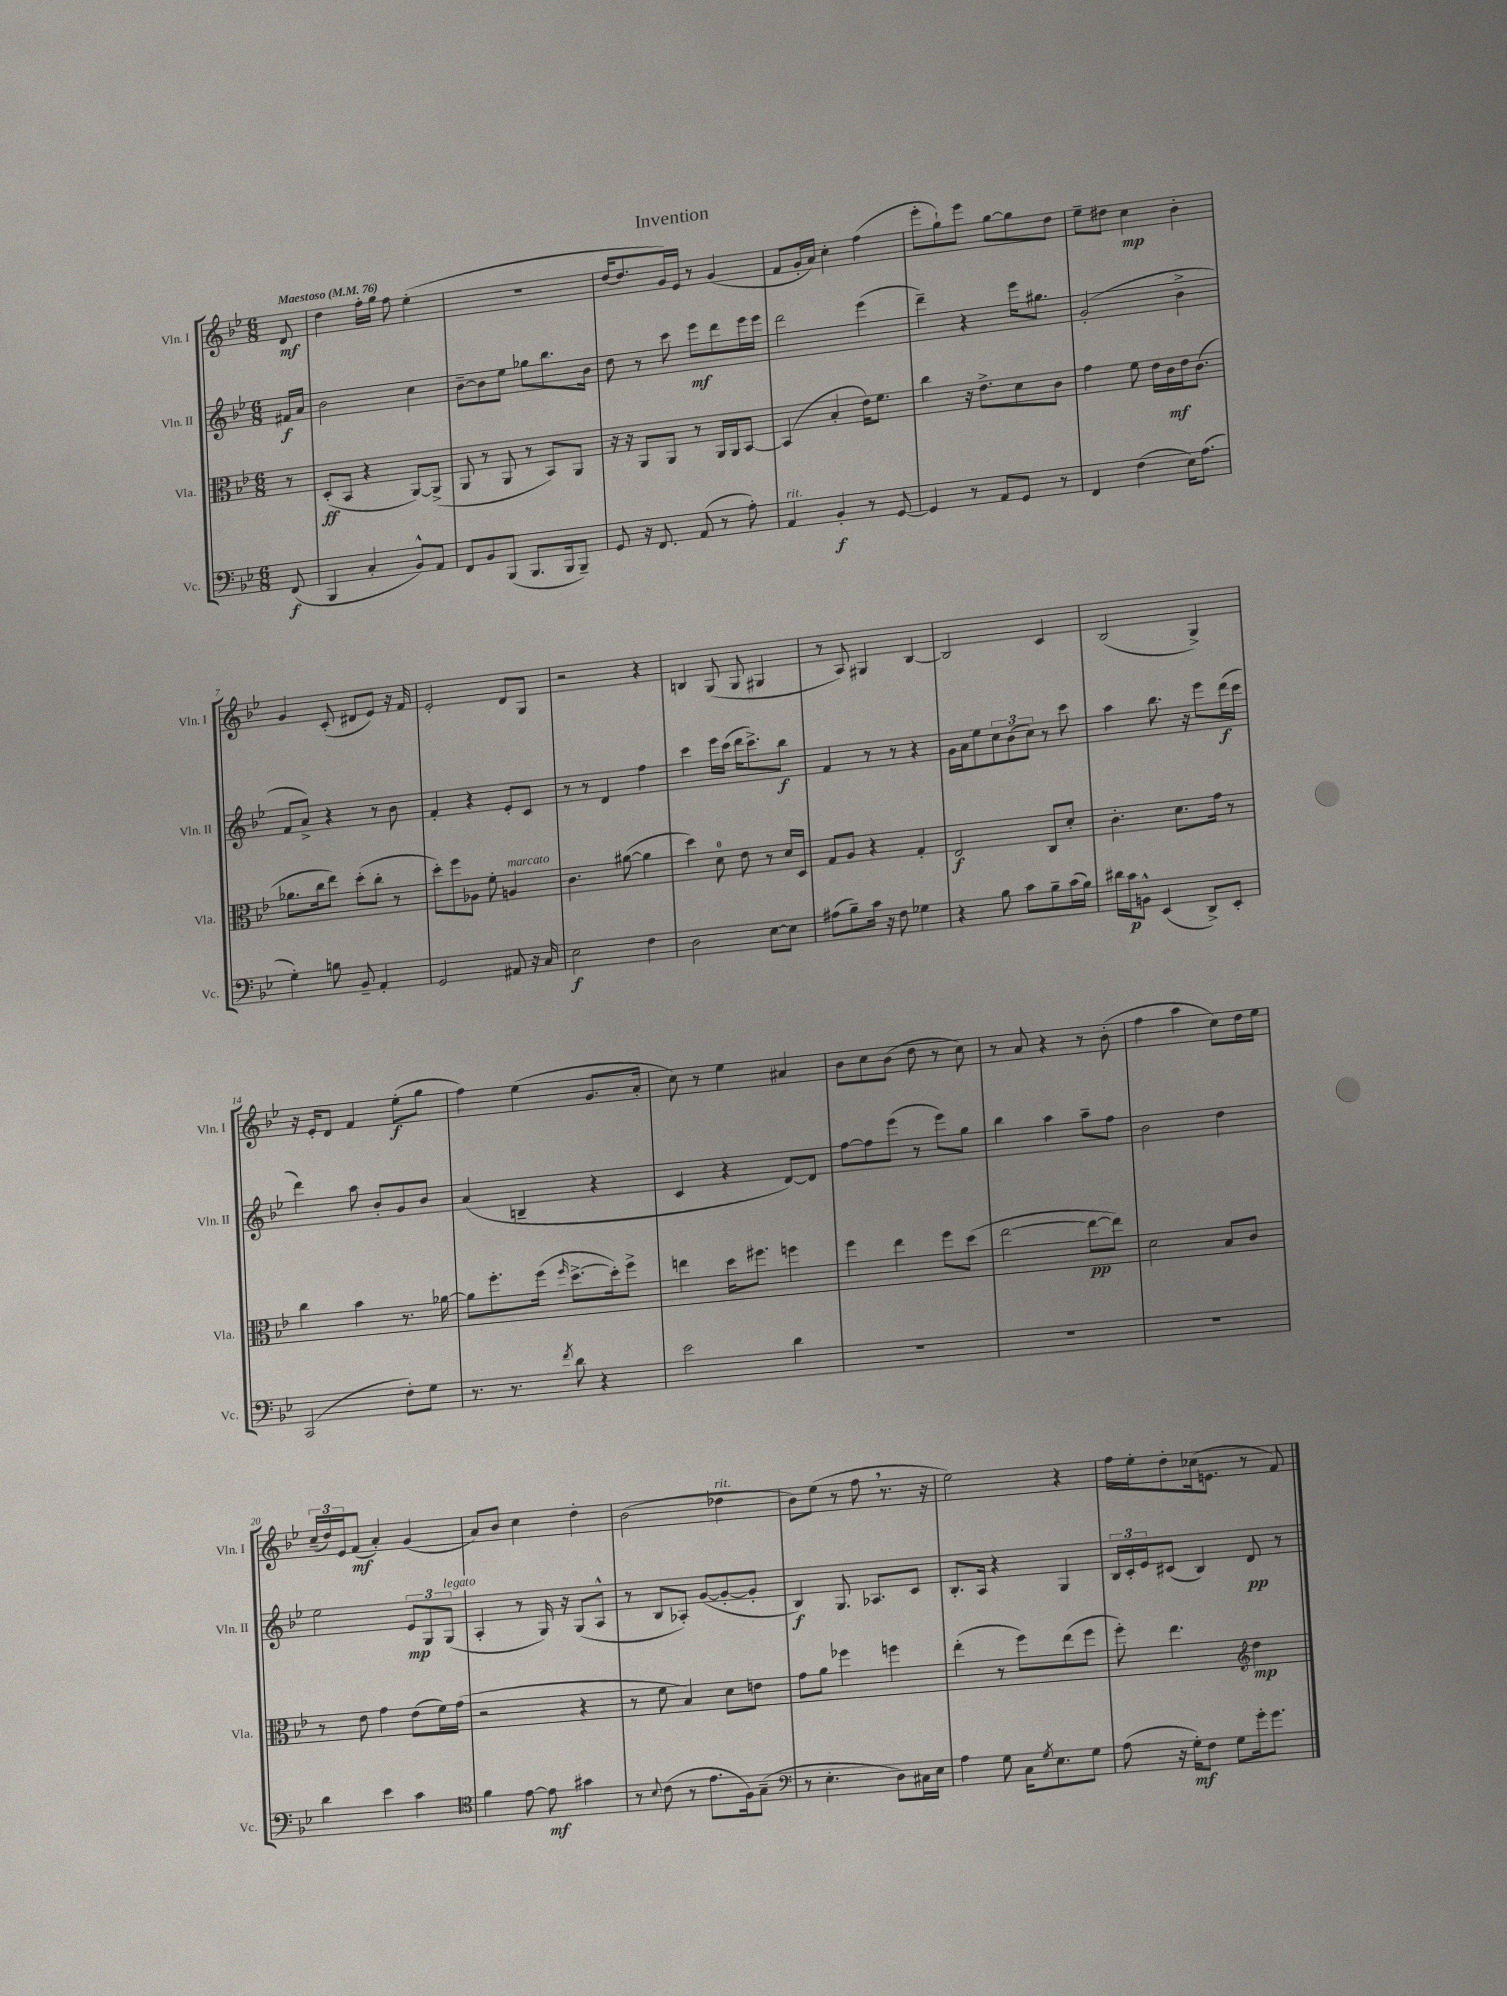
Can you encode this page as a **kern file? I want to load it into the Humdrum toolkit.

**kern	**dynam	**kern	**dynam	**kern	**dynam	**kern	**dynam
*part4	*part4	*part3	*part3	*part2	*part2	*part1	*part1
*staff4	*staff4	*staff3	*staff3	*staff2	*staff2	*staff1	*staff1
*I"Vc.	*	*I"Vla.	*	*I"Vln. II	*	*I"Vln. I	*
*I'Vc.	*	*I'Vla.	*	*I'Vln. II	*	*I'Vln. I	*
*clefF4	*	*clefC3	*	*clefG2	*	*clefG2	*
*k[b-e-]	*	*k[b-e-]	*	*k[b-e-]	*	*k[b-e-]	*
*M6/8	*	*M6/8	*	*M6/8	*	*M6/8	*
*MM76	*	*MM76	*	*MM76	*	*MM76	*
=	=	=	=	=	=	=	=
!	!	!	!	!	!	!LO:TX:a:B:t=Maestoso	!
(8FF/	f	8r	.	16f#X/LL	f	8d/	mf
.	.	.	.	16a/JJ	.	.	.
=1	=1	=1	=1	=1	=1	=1	=1
4BBB-/	.	(8D'/L	ff	2b-\	.	4dd\	.
.	.	8BB-/J	.	.	.	.	.
4C'/	.	4r	.	.	.	16ff'\LL	.
.	.	.	.	.	.	16gg\JJ	.
.	.	.	.	.	.	8ff\	.
8BB-^^/L)	.	[8AA/L)	.	4cc\	.	(4ee-'\	.
8AA/J	.	(8AA^/J]	.	.	.	.	.
=2	=2	=2	=2	=2	=2	=2	=2
8FF/L	.	8AA/	.	[8b-~\L	.	2.r	.
8BB-/	.	8r	.	8b-\]	.	.	.
(8BBB-/J	.	8AA/	.	8ee-\J	.	.	.
8.BBB-/L	.	8r	.	8gg-X\L	.	.	.
.	.	8BB-/L)	.	8.bb-\	.	.	.
16BBB-/k	.	.	.	.	.	.	.
8BBB-~/J)	.	8AA/J	.	.	.	.	.
.	.	.	.	16b-\Jk	.	.	.
=3	=3	=3	=3	=3	=3	=3	=3
8GG/	.	16r	.	8dd\	.	[16dd/KL	.
.	.	16r	.	.	.	8.dd/]	.
16r	.	8AA/L	.	8r	.	.	.
8.FF/	.	.	.	.	.	.	.
.	.	8AA/J	.	8ccc\	.	16g/L)	.
.	.	.	.	.	.	16e-/JJ	.
(8AA/	.	8r	.	8eee-\L	mf	8r	.
8r	.	16AA/LL	.	8ddd\	.	(4g/	.
.	.	16AA/J	.	.	.	.	.
8A'\)	.	[8BB-/J	.	16eee-\L	.	.	.
.	.	.	.	16eee-\JJ	.	.	.
=4	=4	=4	=4	=4	=4	=4	=4
!LO:TX:a:i:t=rit.	!	!	!	!	!	!	!
4AA/	.	(4BB-/]	.	2ddd\	.	8f/L	.
.	.	.	.	.	.	16g'/L	.
.	.	.	.	.	.	16a/JJ)	.
4BB-'/	f	4B-'/	.	.	.	4cc'\	.
8r	.	16e-\KL)	.	(4eee-\	.	(4ff\	.
.	.	8.f\J	.	.	.	.	.
[8GG/	.	.	.	.	.	.	.
=5	=5	=5	=5	=5	=5	=5	=5
4GG/]	.	4cc\	.	4ddd~\)	.	8eee-'\L	.
.	.	.	.	.	.	8gg`\)	.
8r	.	16r	.	4r	.	8eee-\J	.
.	.	8.e-^\L	.	.	.	.	.
8AA/L	.	.	.	.	.	[8gg\L	.
8GG/J	.	8d\	.	16eee-\KL	.	8gg\]	.
.	.	.	.	8.gg#X\J	.	.	.
8r	.	8c\J	.	.	.	8dd\J	.
=6	=6	=6	=6	=6	=6	=6	=6
4FF/	.	4g\	.	(2g'/	.	8ee-~\L	.
.	.	.	.	.	.	8dd#X\J	.
(4F\	.	8f\	.	.	.	4cc\	mp
.	.	16e-\LL	.	.	.	.	.
.	.	16c\	mf	.	.	.	.
16E-\KL)	.	16e-\J	.	4b-^\	.	4b-'\	.
(8.A\J	.	(8.c\J	.	.	.	.	.
!!LO:LB:g=z
=7	=7	=7	=7	=7	=7	=7	=7
4G'\)	.	8.a-X\L	.	8f/L	.	4g/	.
.	.	.	.	8a^/J)	.	.	.
.	.	16cc\k	.	.	.	.	.
8Bn\	.	8ee-\J)	.	4r	.	(8c'/	.
8BB-~/	.	(8dd'\L	.	.	.	8d#X/L	.
4AA'/	.	8cc'\J	.	8r	.	8e-/J)	.
.	.	8r	.	8b-\	.	16r	.
.	.	.	.	.	.	16f/	.
=8	=8	=8	=8	=8	=8	=8	=8
2GG/	.	8dd'\L)	.	4f'/	.	2e-'/	.
.	.	8ff\	.	.	.	.	.
.	.	8A-X\J	.	4r	.	.	.
.	.	8f'\	.	.	.	.	.
!	!	!LO:TX:a:i:t=marcato	!	!	!	!	!
8AA#X/	.	4An/	.	8e-'/L	.	8d/L	.
16r	.	.	.	8c/J	.	8G/J	.
16C/	.	.	.	.	.	.	.
=9	=9	=9	=9	=9	=9	=9	=9
2E-\	f	4.c\	.	8r	.	2r	.
.	.	.	.	8r	.	.	.
.	.	.	.	4d/	.	.	.
.	.	([8a#X\	.	.	.	.	.
4F\	.	4a#\]	.	4ff\	.	4r	.
=10	=10	=10	=10	=10	=10	=10	=10
2D\	.	4dd\)	.	4ccc\	.	4Bn/	.
.	.	8d\	.	16eee-\LL	.	(8G/	.
.	.	.	.	(16ccc\JJ	.	.	.
.	.	8e-\	.	16ddd\KL	.	8G/	.
.	.	.	.	8.ccc^\)	.	.	.
[8E-\L	.	8r	.	.	.	4G#X/	.
8E-\J]	.	16d/LL	.	8bb-\J	f	.	.
.	.	16D/JJ	.	.	.	.	.
=11	=11	=11	=11	=11	=11	=11	=11
(8A#X\L	.	8G/L	.	4f/	.	8r	.
8B-~\)	.	8A/J	.	.	.	8A/)	.
16c\Jk	.	4r	.	8r	.	4G#X/	.
16r	.	.	.	.	.	.	.
8F\	.	.	.	8r	.	.	.
4G-X\	.	4G'/	.	4r	.	[4B-/	.
=12	=12	=12	=12	=12	=12	=12	=12
4r	.	2E-/	f	16g\LL	.	2B-/]	.
.	.	.	.	16a\J	.	.	.
.	.	.	.	8ee-\	.	.	.
8B-\	.	.	.	12cc\	.	.	.
.	.	.	.	(12b-\	.	.	.
8c\L	.	.	.	.	.	.	.
.	.	.	.	12cc\J)	.	.	.
8B-~\	.	8C/L	.	8r	.	4c/	.
(16c\L	.	8d'/J	.	8ccc\	.	.	.
16B-\JJ)	.	.	.	.	.	.	.
=13	=13	=13	=13	=13	=13	=13	=13
16d#X\LL	.	4.c'\	.	4aa\	.	(2B-/	.
16c\J	p	.	.	.	.	.	.
8BBn^^\J	.	.	.	.	.	.	.
(4EE-/	.	.	.	8.bb-\	.	.	.
.	.	8.d\L	.	.	.	.	.
.	.	.	.	16r	.	.	.
8DD^/L)	.	.	.	8eee-\L	.	4G^/)	.
.	.	16g\Jk	.	.	.	.	.
8EE-'/J	.	8r	.	(16ddd\L	f	.	.
.	.	.	.	16ccc\JJ	.	.	.
!!LO:LB:g=z
=14	=14	=14	=14	=14	=14	=14	=14
(2CC/	.	4cc\	.	4ddd\)	.	16r	.
.	.	.	.	.	.	16e-'/KL	.
.	.	.	.	.	.	8d/J	.
.	.	4b-\	.	8aa\	.	4f/	.
.	.	.	.	8b-'/L	.	.	.
8F'\L)	.	8.r	.	8g/	.	(8ee-'\L	f
8G\J	.	.	.	8b-/J	.	8gg\J	.
.	.	[16a-X\	.	.	.	.	.
=15	=15	=15	=15	=15	=15	=15	=15
8.r	.	8a-\L]	.	(4a/	.	4ff\)	.
.	.	8.ff'\	.	.	.	.	.
8.r	.	.	.	.	.	.	.
.	.	.	.	4Bn~/	.	(4ee-\	.
.	.	(16ff\Jk	.	.	.	.	.
8qf/	.	16qqff/	.	.	.	.	.
8d\	.	[8.dd^\L	.	.	.	.	.
4r	.	.	.	4r	.	8.g/L	.
.	.	16dd'\k])	.	.	.	.	.
.	.	8ff^\J	.	.	.	.	.
.	.	.	.	.	.	16a'/Jk	.
=16	=16	=16	=16	=16	=16	=16	=16
2e-\	.	4een\	.	4c/	.	8cc\)	.
.	.	.	.	.	.	8r	.
.	.	16dd\KL	.	4r	.	4ee-\	.
.	.	8.ff#X\J	.	.	.	.	.
4d\	.	4ffn\	.	[8d/L)	.	4a#X/	.
.	.	.	.	8d/J]	.	.	.
=17	=17	=17	=17	=17	=17	=17	=17
2.r	.	4ff\	.	[8ff\L	.	8b-\L	.
.	.	.	.	8ff\]	.	8cc\	.
.	.	4ee-\	.	(8eee-\J	.	(8b-\J	.
.	.	.	.	8r	.	8dd\	.
.	.	8ff\L	.	8eee-\L)	.	8r	.
.	.	(8dd\J	.	8gg\J	.	8cc\)	.
=18	=18	=18	=18	=18	=18	=18	=18
2.r	.	[2ee-\	.	4bb-\	.	8r	.
.	.	.	.	.	.	8a/	.
.	.	.	.	4aa\	.	4r	.
.	.	8ee-\L_	pp	8aa~\L	.	8r	.
.	.	8ee-\J])	.	8ff\J	.	(8b-'\	.
=19	=19	=19	=19	=19	=19	=19	=19
2.r	.	2d\	.	2b-\	.	4ff\	.
.	.	.	.	.	.	4aa\	.
.	.	8B-/L	.	4dd\	.	8cc\L)	.
.	.	8c/J	.	.	.	16dd\L	.
.	.	.	.	.	.	16ee-\JJ	.
!!LO:LB:g=z
=20	=20	=20	=20	=20	=20	=20	=20
4d\	.	8r	.	2ee-\	.	(24cc~/LL	.
.	.	.	.	.	.	24dd/)	.
.	.	.	.	.	.	24e-/J	.
.	.	8e-\	.	.	.	(8f/J	mf
4e-\	.	4g\	.	.	.	4a'/)	.
4c\	.	(8e-\L	.	12e-/L	mp	(4g/	.
.	.	.	.	12G/	.	.	.
.	.	16f\L)	.	.	.	.	.
!	!	!	!	!LO:TX:a:i:t=legato	!	!	!
.	.	.	.	(12G/J	.	.	.
.	.	(16g\JJ	.	.	.	.	.
=21	=21	=21	=21	=21	=21	=21	=21
*clefC4	*	*	*	*	*	*	*
4f\	.	2r	.	4A'/	.	8a/L)	.
.	.	.	.	.	.	8b-/J	.
[8e-\	.	.	.	8r	.	4cc\	.
8e-\]	mf	.	.	16G/)	.	.	.
.	.	.	.	16r	.	.	.
4g#X\	.	4r	.	(8G/L	.	4dd'\	.
.	.	.	.	8A^^/J	.	.	.
=22	=22	=22	=22	=22	=22	=22	=22
8r	.	8r	.	8r	.	(2b-\	.
8qqB-/	.	.	.	.	.	.	.
(8c\	.	8f\	.	8B-/L	.	.	.
8r	.	4B-/)	.	8A-X'/J)	.	.	.
8.e-\L	.	.	.	([8g/L	.	.	.
!	!	!	!	!	!	!LO:TX:a:i:t=rit.	!
.	.	8d\L	.	8g'/_	.	4dd-X\	.
16F\k)	.	.	.	.	.	.	.
(8G~\J	.	8en\J	.	8g'/J]	.	.	.
=23	=23	=23	=23	=23	=23	=23	=23
*clefF4	*	*	*	*	*	*	*
8r	.	8g\L	.	4B-/)	f	8b-\L)	.
4.E-'\	.	8a\J	.	.	.	(8ee-\J	.
.	.	4ff-X\	.	8.G/	.	8r	.
.	.	.	.	.	.	8ff,\	.
.	.	.	.	8.A-X/L	.	.	.
8D\L)	.	4ffn\	.	.	.	8.r	.
16C#X\L	.	.	.	8c/J	.	.	.
16E-\JJ	.	.	.	.	.	16r	.
=24	=24	=24	=24	=24	=24	=24	=24
4A\	.	(4ee-'\	.	8.B-'/L	.	2ee-\)	.
.	.	.	.	16A/Jk	.	.	.
8G\	.	8r	.	4r	.	.	.
16C\KL	.	8ff\L)	.	.	.	.	.
8qG/	.	.	.	.	.	.	.
8.E-\	.	.	.	.	.	.	.
.	.	(8ee-\	.	4G/	.	4r	.
8G\J	.	8ff\J	.	.	.	.	.
=25	=25	=25	=25	=25	=25	=25	=25
(8A\	.	8ff'\)	.	24B-/LL	.	16ff\LL	.
.	.	.	.	24c'/	.	.	.
.	.	.	.	.	.	16ee-'\J	.
.	.	.	.	24e-/J	.	.	.
16r	.	4.ee-\	.	(8c#X/J	.	8dd'\	.
16G'\KL)	mf	.	.	.	.	.	.
8F\J	.	.	.	4B-/)	.	(16cc-X\k	.
.	.	.	.	.	.	8.en\J	.
8G\L	.	.	.	.	.	.	.
*	*	*clefG2	*	*	*	*	*
16g'\k	.	4dd\	mp	8d/	pp	8r	.
8.g\J	.	.	.	.	.	.	.
.	.	.	.	8r	.	8f/)	.
==	==	==	==	==	==	==	==
*-	*-	*-	*-	*-	*-	*-	*-
